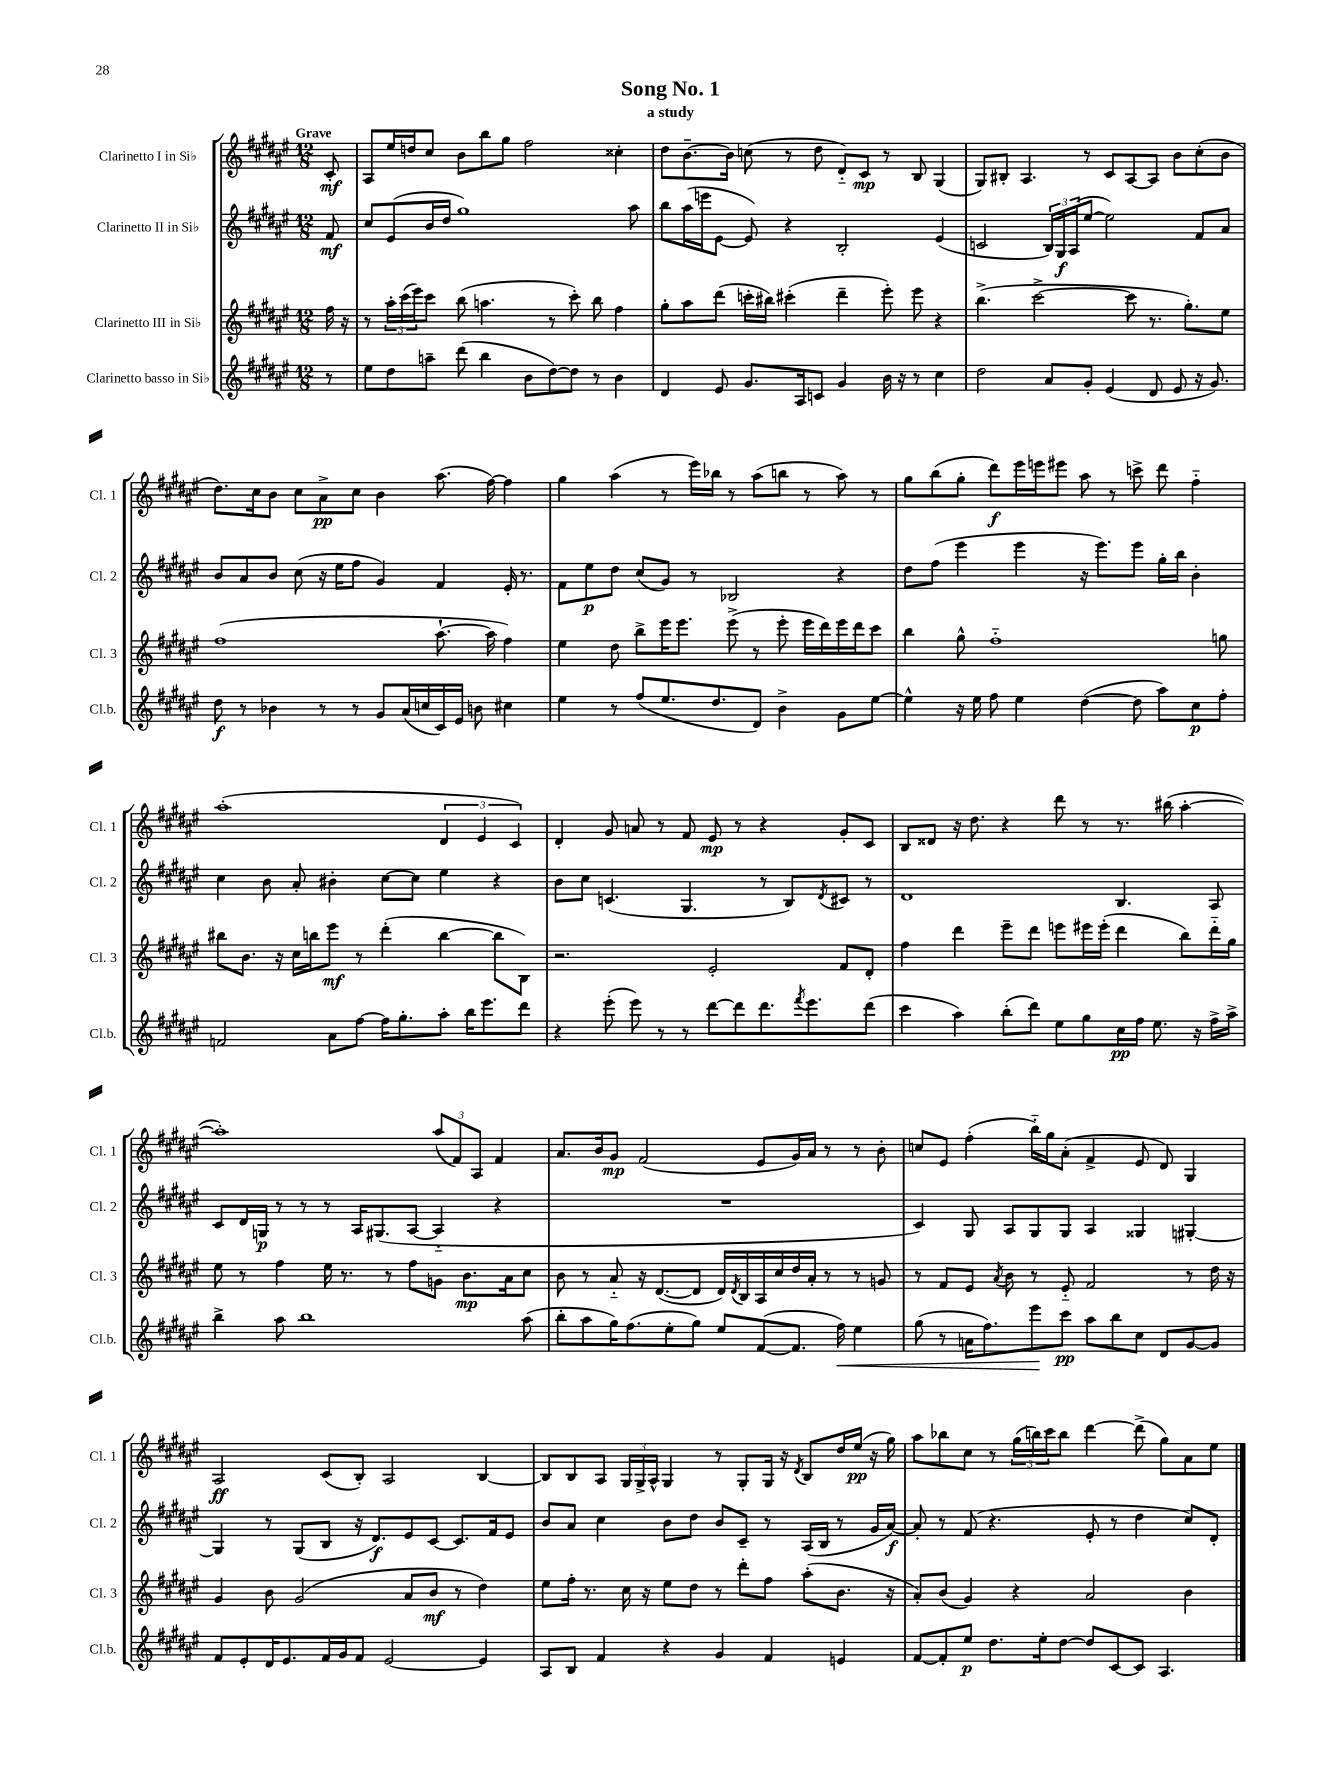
\header { title = "Song No. 1" subtitle = "a study" }
<<
\new StaffGroup <<
\new Staff = "s0" \with { instrumentName = "Clarinetto I in Sib" shortInstrumentName = "Cl. 1" } {
    \clef treble \key fis \major \numericTimeSignature \time 12/8 \partial 8 \tempo "Grave"
    cis'8-.\mf |
    ais8 eis''16 d''16 cis''8 b'8 b''8 gis''8 fis''2 cisis''4-. |
    dis''8 b'8.~-- b'16 c''8( r8 dis''8 dis'8-_) cis'8\mp r8 b8 gis4( |
    gis8) bis8-. ais4. r8 cis'8 ais8~ ais8 b'8 cis''8-.( b'8 |
    dis''8.) cis''16 b'8 cis''8 ais'8->\pp cis''8 b'4 ais''8.( fis''16~) fis''4 |
    gis''4 ais''4( r8 eis'''16) bes''16 r8 ais''8( b''8 r8 ais''8) r8 |
    gis''8 b''8( gis''8-. dis'''8\f) eis'''16 e'''16 eis'''8 ais''8 r8 c'''8-> dis'''8 fis''4-_ |
    ais''1-.( \tuplet 3/2 { dis'4 eis'4 cis'4) } |
    dis'4-. gis'8 a'8 r8 fis'8 eis'8\mp r8 r4 gis'8-. cis'8 |
    b8 disis'8 r16 dis''8. r4 dis'''8 r8 r8. bis''16( ais''4~-. |
    ais''1-.) \tuplet 3/2 { ais''8( fis'8) ais8 } fis'4 |
    ais'8. b'16 gis'8\mp fis'2( eis'8 gis'16) ais'16 r8 r8 b'8-. |
    c''8 eis'8 fis''4-.( b''16-_) gis''16 ais'8-.( fis'4-> eis'8 dis'8) gis4 |
    ais2\ff cis'8( b8-.) ais2 b4~ |
    b8 b8 ais8 \tuplet 3/2 { gis16 gis16-> ais16-^ } gis4 r8 gis8-. gis16 r16 \acciaccatura { dis'8 } b8 dis''16 eis''16\pp( r16 gis''16) |
    ais''8 bes''8 cis''8 r8 \tuplet 3/2 { gis''16( b''16) cis'''16 } b''8 dis'''4~ dis'''8->( gis''8) ais'8 eis''8 \bar "|." |
}
\new Staff = "s1" \with { instrumentName = "Clarinetto II in Sib" shortInstrumentName = "Cl. 2" } {
    \clef treble \key fis \major \numericTimeSignature \time 12/8 \partial 8
    fis'8\mf |
    cis''8 eis'8( b'16 dis''16 gis''1) ais''8 |
    b''8 ais''16( e'''16 eis'8~ eis'8) r4 b2-. eis'4( |
    c'2 \tuplet 3/2 { b16) gis16\f ais16( } eis''8~ eis''2) fis'8 ais'8 |
    b'8 ais'8 b'8 cis''8( r16 eis''16 fis''8 gis'4) fis'4 eis'16-. r8. |
    fis'8 eis''8\p dis''8 cis''8( gis'8) r8 bes2 r4 |
    dis''8 fis''8( eis'''4 eis'''4 r16 eis'''8.) eis'''8 gis''16-. b''16 b'4-. |
    cis''4 b'8 ais'8-. bis'4-. cis''8~ cis''8 eis''4 r4 |
    b'8 cis''8 c'4.( gis4. r8 b8) \acciaccatura { dis'8 } cis'8 r8 |
    dis'1 b4. ais8 |
    cis'8 dis'16 g16\p r8 r8 r8 ais16 gis8.( ais8~ ais4-_ r4 |
    R1. |
    cis'4) gis8 ais8 gis8 gis8 ais4 gisis4 gis4~-. |
    gis4 r8 gis8( b8 r16 dis'8.\f) eis'8 cis'8~ cis'8. fis'16 eis'8 |
    b'8 ais'8 cis''4 b'8 dis''8 b'8 cis'8-- r8 ais16( b16 r8 gis'16 ais'16~\f) |
    ais'8-. r8 fis'8( r4. eis'8-. r8 dis''4 cis''8) dis'8-. \bar "|." |
}
\new Staff = "s2" \with { instrumentName = "Clarinetto III in Sib" shortInstrumentName = "Cl. 3" } {
    \clef treble \key fis \major \numericTimeSignature \time 12/8 \partial 8
    fis''16 r16 |
    r8 \tuplet 3/2 { ais''16-. cis'''16( eis'''16) } cis'''8 b''8( a''4. r8 cis'''8-.) b''8 fis''4 |
    gis''8-. ais''8 dis'''8( c'''16-. bis''16) cis'''4-.( dis'''4-- eis'''8-.) eis'''8 r4 |
    b''4.->( cis'''2~-> cis'''8 r8. gis''8.-.) eis''8 |
    fis''1( ais''8.~-! ais''16 fis''4) |
    eis''4 dis''8 b''8-> eis'''16 eis'''8. eis'''8->( r8 eis'''8-. eis'''16 dis'''16) eis'''16 dis'''16 cis'''8 |
    b''4 gis''8-^ fis''1-_ g''8 |
    bis''8 b'8. r16 cis''16 b''16 eis'''8\mf r8 dis'''4-.( b''4~ b''8 b8) |
    r2. eis'2-. fis'8 dis'8-. |
    fis''4 dis'''4 eis'''8-- dis'''8 e'''8 eis'''16 eis'''16-.( dis'''4 b''8) dis'''16-_ gis''16 |
    eis''8 r8 fis''4 eis''16 r8. r8 fis''8 g'8 b'8.\mp ais'16 cis''8 |
    b'8 r8 ais'8-_ r16 dis'8.~( dis'8 dis'16) \acciaccatura { dis'8 } b16 ais16 cis''16 dis''16 ais'16-. r8 r8 g'8 |
    r8 fis'8 eis'8 \acciaccatura { ais'8 } b'8 r8 eis'8-_ fis'2 r8 dis''16 r16 |
    gis'4 b'8 gis'2( ais'8 b'8\mf r8 dis''4) |
    eis''8 fis''16-. r8. cis''16 r16 eis''8 dis''8 r8 dis'''8-. fis''8 ais''8-.( b'8. r16 |
    ais'8-.) b'8( gis'4) r4 ais'2 b'4 \bar "|." |
}
\new Staff = "s3" \with { instrumentName = "Clarinetto basso in Sib" shortInstrumentName = "Cl.b." } {
    \clef treble \key fis \major \numericTimeSignature \time 12/8 \partial 8
    r8 |
    eis''8 dis''8 a''8-- dis'''8( b''4 b'8 dis''8~) dis''8 r8 b'4 |
    dis'4 eis'8 gis'8. ais16 c'8 gis'4 b'16 r16 r8 cis''4 |
    dis''2 ais'8 gis'8-. eis'4( dis'8 eis'8 r16 gis'8.) |
    dis''8\f r8 bes'4 r8 r8 gis'8 ais'16( c''16 cis'16) eis'16 b'8 cis''4 |
    eis''4 r8 fis''8( eis''8. dis''8. dis'8) b'4-> gis'8 eis''8~ |
    eis''4-^ r16 eis''16 fis''8 eis''4 dis''4~( dis''8 ais''8) cis''8\p fis''8-. |
    f'2 ais'8 fis''8~ fis''16 gis''8.-. ais''8-. b''16 eis'''8. dis'''8 |
    r4 eis'''8-.( eis'''8) r8 r8 dis'''8~ dis'''8 dis'''8. \acciaccatura { fis'''8 } eis'''8. dis'''8( |
    cis'''4 ais''4) b''8-.( dis'''8) eis''8 gis''8 cis''16\pp fis''16 eis''8. r16 fis''16-> ais''16-> |
    b''4-> ais''8 b''1 ais''8( |
    b''8-. ais''8 gis''16) fis''8.( eis''8-. gis''8) eis''8 fis'8~( fis'8. fis''16\<) eis''4 |
    gis''8( r8 a'16 fis''8.) eis'''8\! cis'''8\pp ais''8 b''8 cis''8 dis'8 gis'8~ gis'8 |
    fis'8 eis'8-. dis'16 eis'8. fis'16 gis'16 fis'8 eis'2~ eis'4 |
    ais8 b8 fis'4 r4 gis'4 fis'4 e'4 |
    fis'8~ fis'8-. eis''8\p dis''8. eis''16-. dis''8~ dis''8 cis'8~ cis'8 ais4. \bar "|." |
}
>>
>>
\layout { \context { \Score \remove "Bar_number_engraver" } }
